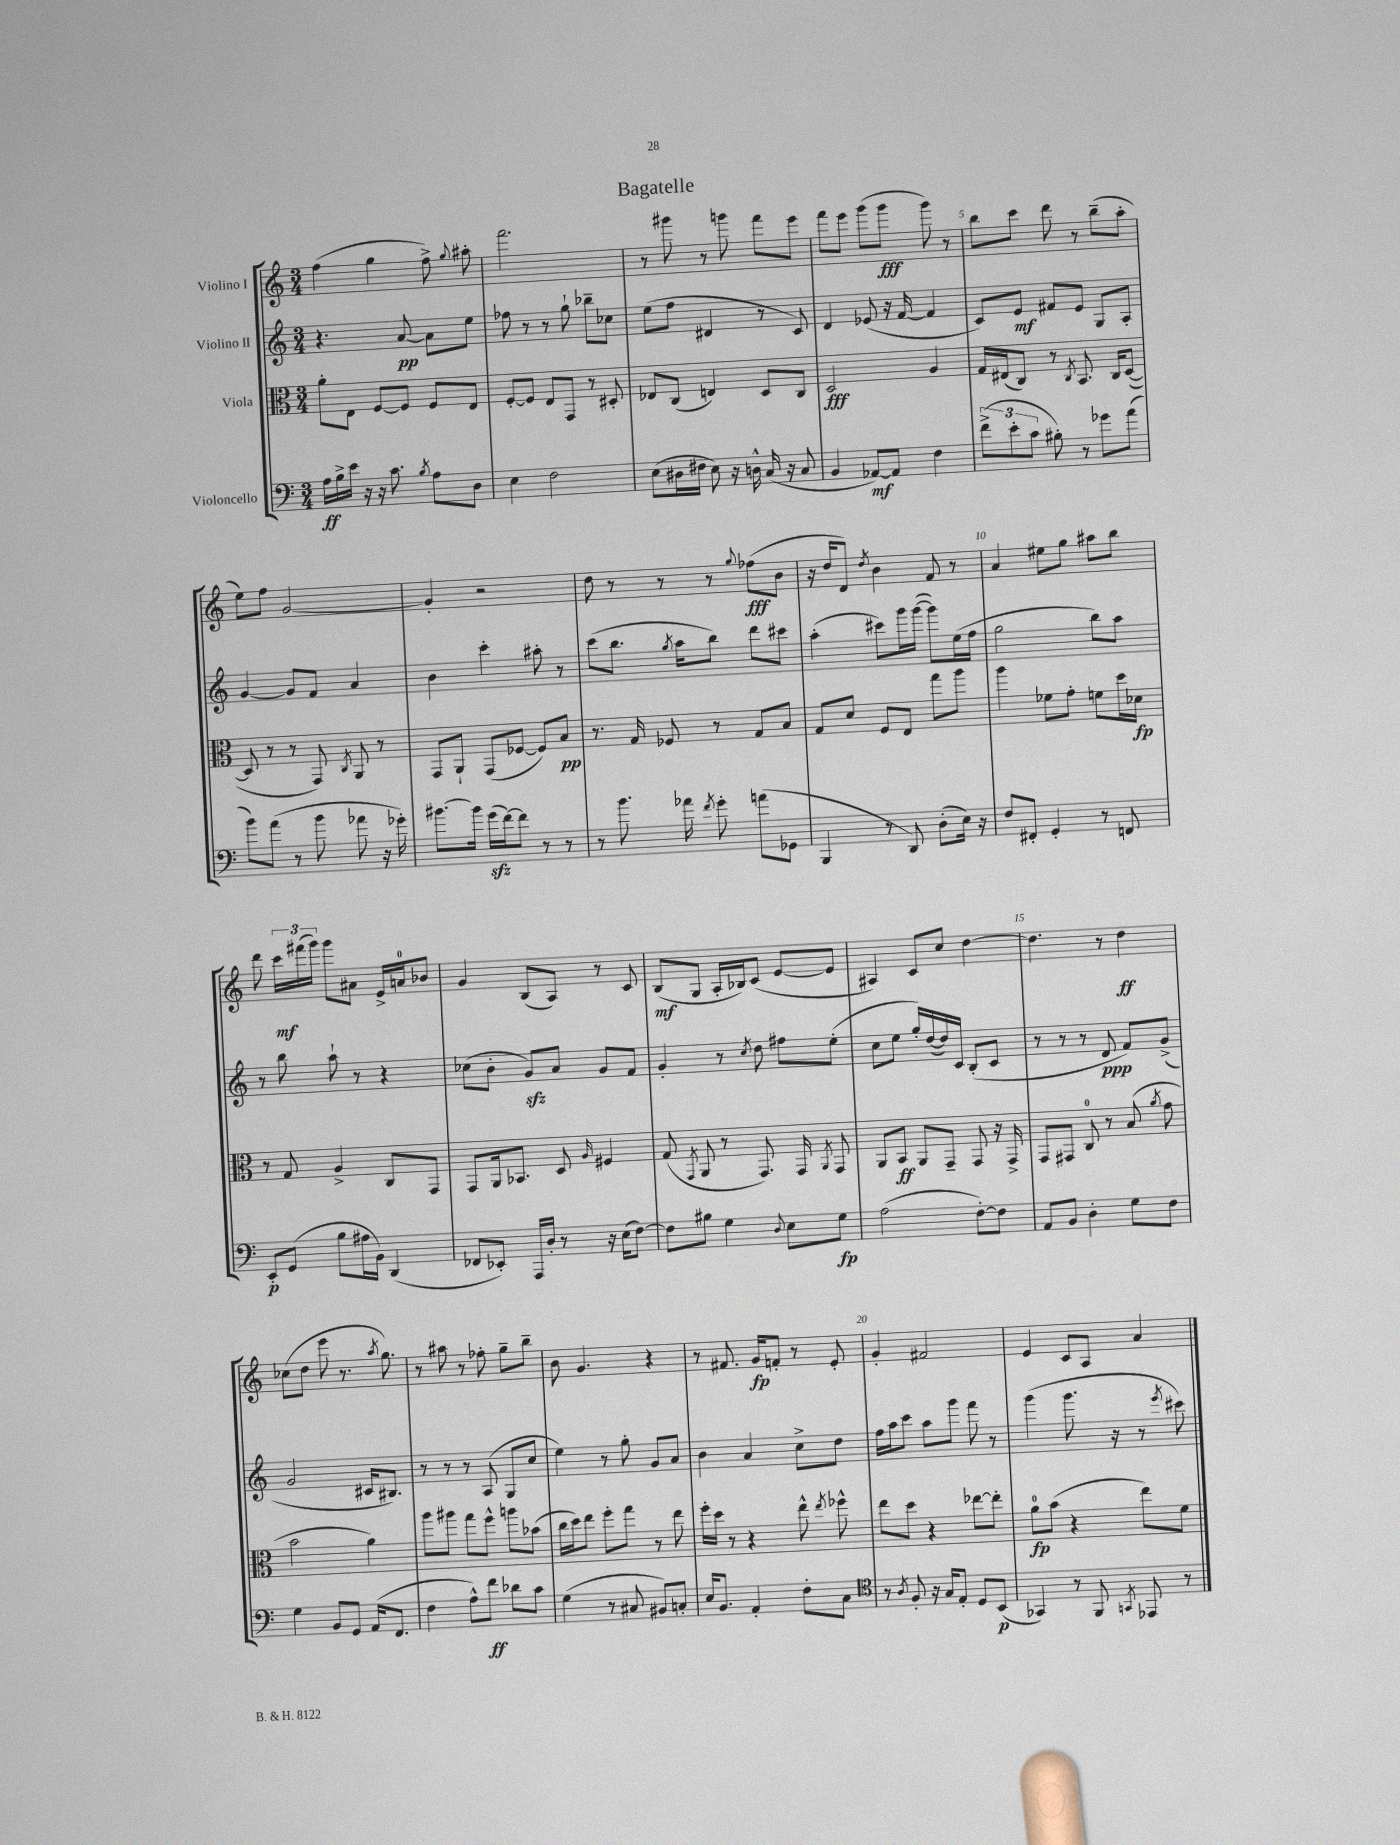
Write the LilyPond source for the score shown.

\header { title = "Bagatelle" }
<<
\new StaffGroup <<
\new Staff = "s0" \with { instrumentName = "Violino I" } {
    \clef treble \key c \major \numericTimeSignature \time 3/4
    \autoBeamOff f''4( g''4 f''8->) \appoggiatura { g''8 } ais''8-. |
    f'''2. |
    r8 gis'''8 r8 g'''8 f'''8[ e'''8] |
    f'''8[ e'''8] g'''8[( g'''8]\fff g'''8) r8 |
    b''8[ c'''8] d'''8 r8 b''8[--( a''8]-. |
    e''8[) f''8] g'2~ |
    g'4-. r2 |
    d''8 r8 r8 r8 \appoggiatura { g''8 } fes''8[\fff( b'8] |
    r16 d''16[ d'8]) \acciaccatura { d''8 } b'4 f'8 r8 |
    a'4 eis''8[ g''8] ais''8[ b''8] |
    d'''8 \tuplet 3/2 { c'''16[\mf fis'''16( g'''16]) } g'''8[ ais'8] e'16[-> a'16-0 bes'8] |
    g'4 b8[( a8]) r8 c'8 |
    b8[\mf( g8] a16[-. bes16) c'8]( e'8[~ e'8] |
    ais4) c'8[ c''8] d''4~ |
    d''4. r8 d''4\ff |
    ces''8[( d''8] e'''8 r8. \acciaccatura { a''8 } g''8.) |
    r8 ais''8 r8 fes''8-. g''8[-- b''8]-- |
    b'8 g'4. r4 |
    r8 fis'8. g'16[\fp f'8]-. r8 e'8-. |
    g'4-. fis'2 |
    e'4 c'8[ a8] a'4 \bar "|." |
}
\new Staff = "s1" \with { instrumentName = "Violino II" } {
    \clef treble \key c \major \numericTimeSignature \time 3/4
    \autoBeamOff r4. a'8~\pp a'8[ e''8] |
    fes''8 r8 r8 g''8-! bes''8[-- ces''8] |
    e''8[( f''8] dis'4 r8 c'8) |
    d'4 ees'8( r16 f'16~ f'4 |
    c'8[) e'8]\mf fis'8[ e'8] g8[ a8]-. |
    g'4~ g'8[ f'8] a'4 |
    b'4 c'''4-. ais''8-. r8 |
    c'''8[( b''8.] \acciaccatura { g''8 } a''16[ b''8]) d'''8[ cis'''8] |
    a''4-.( cis'''8[) g'''16 g'''16]~( g'''8[) e''16( f''16] |
    g''2 b''8[) a''8] |
    r8 b''8 a''8-! r8 r4 |
    ces''8[( b'8]-. g'8[\sfz) a'8] g'8[ f'8] |
    g'4-. r8 \acciaccatura { c''8 } d''8 fis''8[ e''8]-.( |
    c''8[ e''8] g''16[-.) d''16~( d''16) c'16] b8[-.( c'8] |
    r8 r8 r8 d'8\ppp f'8[) g'8]->( |
    g'2 cis'16[ bis8.]) |
    r8 r8 r8 a8( g8[ c''8] |
    e''4) r8 g''8-. g'8[ a'8] |
    b'4 a'4 c''8[-> d''8] |
    f''16[ a''16 c'''8] a''8[ g'''8] f'''8 r8 |
    g'''4( g'''8. r16 r8 \acciaccatura { e'''8 } cis'''8) \bar "|." |
}
\new Staff = "s2" \with { instrumentName = "Viola" } {
    \clef alto \key c \major \numericTimeSignature \time 3/4
    \autoBeamOff a'8[-. e8] f8[~ f8] f8[ e8] |
    f8[~-. f8] e8[ g,8] r8 dis8-. |
    ees8[ c8]( e4) d8[ c8] |
    d2\fff a4 |
    g16[ eis16( c8]) r8 \acciaccatura { c8 } b,8. c16[ d8]~( |
    d8 r8 r8 g,8) \acciaccatura { c8 } a,8 r8 |
    g,8[ a,8]-! g,8[( fes8]~ fes8[) b8]\pp |
    r8. g16 fes8 r8 g8[ b8] |
    g8[ d'8] f8[ e8] g''8[ a''8] |
    a''4 fes'8[ g'8]-. f'8[ d''16 des'16]\fp |
    r8 g8 a4-> c8[ g,8] |
    g,8[ a,16 bes,8.] d8 \grace { a16 } fis4 |
    g8( \acciaccatura { g,8 } a,8 r8 g,8.) g,16 \acciaccatura { a,8 } g,8 |
    a,8[ b,8]\ff a,8[ g,8]-- g,8 r16 g,16-> |
    g,8[ gis,8] c8-0 r8 b8( \acciaccatura { a'8 } g'8 |
    b'2 a'4) |
    a''8[ ais''8] g''8[ f''8]-^ a''8[ bes'8]( |
    c''16[ d''16) e''8] f''8[-. g''8] r8 e''8 |
    f''16[-. d''16] r8 r4 e''8-^ \acciaccatura { e''8 } fes''8-^ |
    e''8[ d''8] r4 ees''8[~ ees''8]-. |
    a'8[-0\fp b'8]( r4 e''8[) f'8] \bar "|." |
}
\new Staff = "s3" \with { instrumentName = "Violoncello" } {
    \clef bass \key c \major \numericTimeSignature \time 3/4
    \autoBeamOff a16[\ff b16-> e'16] r16 r16 c'8. \acciaccatura { b8 } a8[ d8] |
    e4 f2 |
    e8[( dis16 fis16] e8) r16 d16-^ c16( r16 c8 |
    b,4 aes,8[~\mf) aes,8] f4 |
    \tuplet 3/2 { f'8[->( e'8-. c'8] } bis8-.) r8 ges'8[ a'8]( |
    b'8[) a'8]( r8 b'8 aes'8 r16 ges'16-.) |
    bis'8.[~ bis'16] g'16[\sfz( f'16~) f'8] r8 r8 |
    r8 b'8. aes'16 \acciaccatura { f'8 } g'8-. a'8[( ges,8] |
    b,,4 r8 d,8) d8[-.( e16]) r16 |
    f8[ fis,8]-. g,4-. r8 f,8 |
    e,8[-.\p g,8]( b8[ ais16 b,16]) d,4( |
    fes,8[ ees,8]-.) a,,16[ d16]-. r8 r16 e16[( f8]~) |
    f8[ bis8] g4 \appoggiatura { d8 } e8[ g8]\fp |
    a2( f8[~-.) f8] |
    a,8[ b,8] d4-. g8[ f8] |
    g4 b,8[ g,8] a,16[( f,8.] |
    f4 a8[-^) f'8]\ff des'8[ c'8] |
    g4( r8 cis8 bis,8[) c8]-. |
    e16[ b,8.] a,4-. f8[-. c8] |
    \clef tenor r8 \acciaccatura { a8 } f8-. r16 g16[ e8]-. d8[ b,8]\p( |
    ges,4) r8 f,8 \acciaccatura { g,8 } ees,8 r8 \bar "|." |
}
>>
>>
\layout { \context { \Score \override BarNumber.break-visibility = ##(#f #t #t) barNumberVisibility = #(every-nth-bar-number-visible 5) } }
